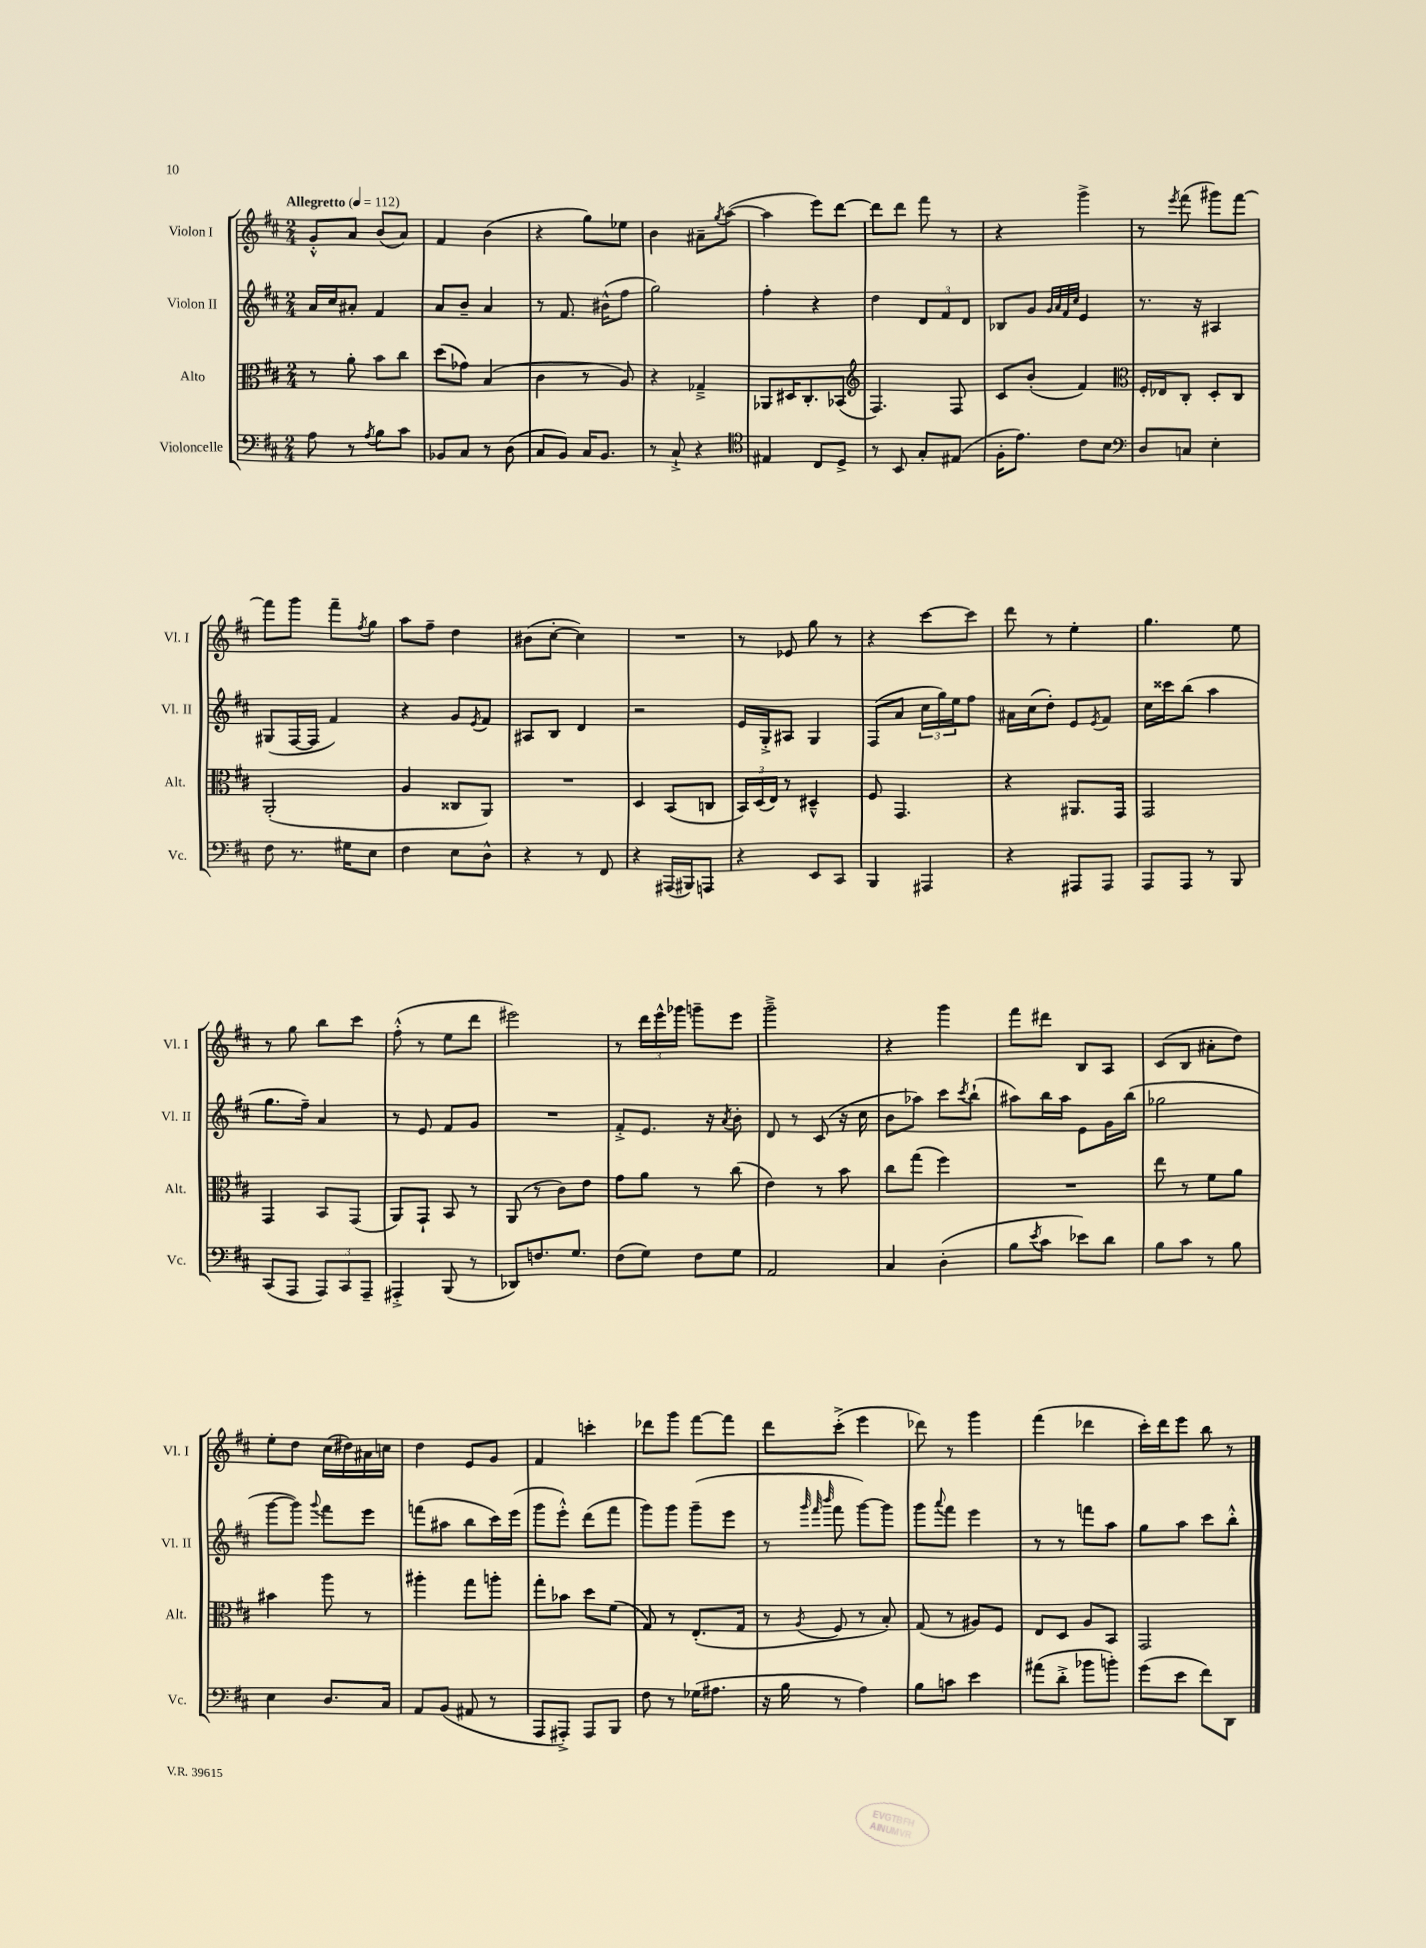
<<
\new StaffGroup <<
\new Staff = "s0" \with { instrumentName = "Violon I" shortInstrumentName = "Vl. I" } {
    \clef treble \key d \major \numericTimeSignature \time 2/4 \tempo "Allegretto" 4 = 112
    g'8-.-^ a'8 b'8( a'8) |
    fis'4 b'4( |
    r4 g''8) ees''8 |
    b'4 ais'8-- \acciaccatura { g''8 } a''8~( |
    a''4 e'''8) d'''8~ |
    d'''8 d'''8 fis'''8 r8 |
    r4 g'''4-> |
    r8 \acciaccatura { e'''8 } fis'''8( gis'''8) fis'''8~ |
    fis'''8 g'''8 fis'''8-- \acciaccatura { fis''8 } g''8 |
    a''8 fis''8-- d''4 |
    bis'8( cis''8~-. cis''4) |
    R2 |
    r8 ees'8 g''8 r8 |
    r4 cis'''8~ cis'''8 |
    d'''8 r8 e''4-. |
    g''4. e''8 |
    r8 g''8 b''8 cis'''8 |
    fis''8-.-^( r8 e''8 d'''8 |
    eis'''2) |
    r8 \tuplet 3/2 { d'''16 e'''16-^ ges'''16 } g'''8-- e'''8 |
    g'''2---> |
    r4 g'''4 |
    fis'''8 dis'''8 b8 a8 |
    cis'8( b8 ais'8-. d''8) |
    e''8-. d''8 cis''16( dis''16) ais'16 c''16 |
    d''4 e'8 g'8 |
    fis'4 c'''4-. |
    des'''8 g'''8 fis'''8~ fis'''8 |
    d'''8 cis'''8-.->( e'''4 |
    des'''8) r8 g'''4 |
    fis'''4( des'''4 |
    cis'''16-.) d'''16 e'''8 b''8 r8 \bar "|." |
}
\new Staff = "s1" \with { instrumentName = "Violon II" shortInstrumentName = "Vl. II" } {
    \clef treble \key d \major \numericTimeSignature \time 2/4
    a'16 cis''16 ais'8-. fis'4 |
    a'8 b'8-- a'4 |
    r8 fis'8. bis'16-^( fis''8 |
    g''2) |
    fis''4-. r4 |
    d''4 \tuplet 3/2 { d'8 fis'8 d'8 } |
    bes8 g'8 \grace { g'32 a'32 fis'32 cis''32 } e'4 |
    r8. r16 ais4 |
    gis8( fis16~ fis16 fis'4) |
    r4 g'8 \acciaccatura { e'8 } fis'8 |
    ais8 b8 d'4 |
    r2 |
    e'16 g16-.-> ais8 g4 |
    fis8( a'8 \tuplet 3/2 { cis''16 g''16) e''16 } fis''8 |
    ais'16 cis''16( d''8-.) e'8 \acciaccatura { e'8 } fis'8 |
    cis''16 cisis'''16 b''8( a''4 |
    g''8. fis''16--) a'4 |
    r8 e'8 fis'8 g'8 |
    R2 |
    fis'8-.-> e'8. r16 \acciaccatura { a'8 } b'8-. |
    d'8 r8 cis'8( r16 cis''16 |
    b'8 aes''8) cis'''8 \acciaccatura { cis'''8 } b''8-!( |
    ais''8) b''16 ais''16 e'8 g'16 b''16( |
    ges''2 |
    g'''8~ g'''8) \appoggiatura { g'''8 } fis'''8 e'''8 |
    f'''8( ais''8 b''8 cis'''16) e'''16( |
    g'''8 e'''8-.-^) d'''8( fis'''8 |
    g'''8) g'''8 g'''8--( e'''8 |
    r8 \grace { g'''32 fis'''32 b'''32 } fis'''8 g'''8~) g'''8 |
    g'''8 \appoggiatura { a'''8 } fis'''8 e'''4 |
    r8 r8 f'''8 a''8 |
    g''8 a''8 cis'''8 b''8-.-^ \bar "|." |
}
\new Staff = "s2" \with { instrumentName = "Alto" shortInstrumentName = "Alt." } {
    \clef alto \key d \major \numericTimeSignature \time 2/4
    r8 a'8-. b'8 cis''8 |
    d''8( ges'8) b4( |
    cis'4 r8 a8) |
    r4 ges4---> |
    aes,8 dis16 cis8.-. bes,8( |
    \clef treble fis4.) fis8 |
    cis'8 b'8-.( fis'4) |
    \clef alto fis16-. ees16 cis8-. d8-. cis8 |
    a,2-.( |
    a4 cisis8 a,8) |
    R2 |
    d4 b,8( c8 |
    \tuplet 3/2 { b,16) d16( e16) } r8 dis4---^ |
    fis8 g,4. |
    r4 ais,8. g,16 |
    g,2 |
    g,4 b,8 g,8( |
    a,8) g,8-! b,8 r8 |
    a,8( r8 cis'8) e'8 |
    g'8 a'8 r8 cis''8( |
    e'4) r8 b'8 |
    cis''8 g''8( fis''4) |
    R2 |
    e''8 r8 fis'8 a'8 |
    bis'4 a''8 r8 |
    ais''4-. g''8 a''8-. |
    g''8-. bes'8 d''8 fis'8( |
    g8) r8 e8.-.( g16 |
    r8 \acciaccatura { a8 } fis8 r8 b8-.) |
    g8( r8 ais8) fis8 |
    e8 d8 a8 b,8 |
    g,2 \bar "|." |
}
\new Staff = "s3" \with { instrumentName = "Violoncelle" shortInstrumentName = "Vc." } {
    \clef bass \key d \major \numericTimeSignature \time 2/4
    a8 r8 \acciaccatura { a8 } b8 cis'8 |
    bes,8 cis8 r8 d8( |
    cis8 b,8) cis16 b,8. |
    r8 cis8-!-> r4 |
    \clef tenor eis4 cis8 d8-> |
    r8 b,8 g8-. eis8( |
    fis16-. e'8.) cis'8 b8 |
    \clef bass d8 c8 e4-. |
    fis8 r8. gis16 e8 |
    fis4 e8 d8-^ |
    r4 r8 fis,8 |
    r4 ais,,16( bis,,16) a,,8 |
    r4 e,8 cis,8 |
    b,,4 ais,,4 |
    r4 ais,,8 ais,,8 |
    a,,8 a,,8 r8 b,,8 |
    cis,8( a,,8 \tuplet 3/2 { a,,8) cis,8 a,,8-- } |
    ais,,4-.-> b,,8( r8 |
    des,8) f8. g8. |
    fis8( g8) fis8 g8 |
    a,2 |
    cis4 d4-.( |
    b8 \acciaccatura { e'8 } cis'8 ees'8) d'8 |
    b8 cis'8 r8 b8 |
    e4 d8. cis16 |
    a,8 b,8( ais,8 r8 |
    a,,8 ais,,8-.->) ais,,8 b,,8 |
    fis8 r8 ges16( ais8. |
    r16 b16 r8 a4) |
    b8 c'8 e'4 |
    ais'8( d'8-.-> bes'8 b'8-.) |
    g'8( e'8 fis'8) d,8 \bar "|." |
}
>>
>>
\layout { \context { \Score \remove "Bar_number_engraver" } }
